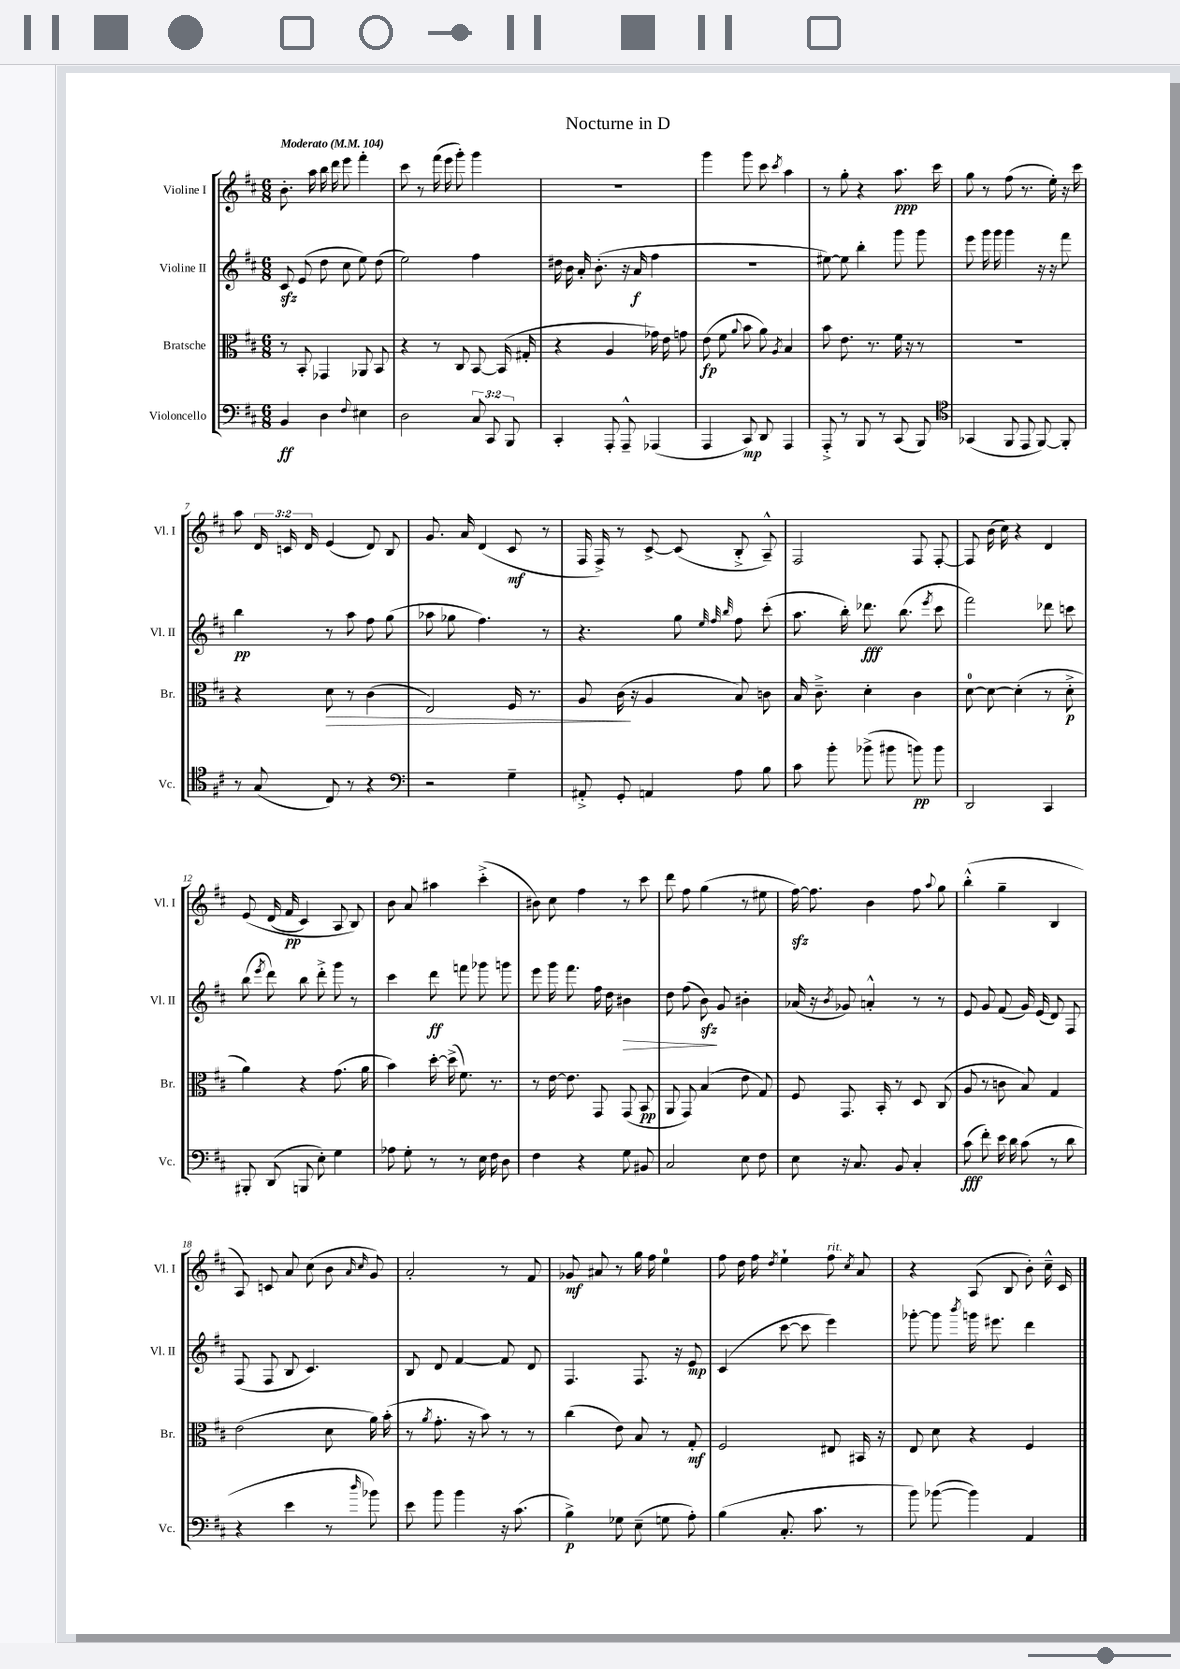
\header { title = "Nocturne in D" }
<<
\new StaffGroup <<
\new Staff = "s0" \with { instrumentName = "Violine I" shortInstrumentName = "Vl. I" } {
    \clef treble \key d \major \numericTimeSignature \time 6/8 \override Staff.TupletNumber.text = #tuplet-number::calc-fraction-text \tempo "Moderato" 4 = 104
    \autoBeamOff b'8.-. a''16 b''16 d'''16 e'''8 fis'''4-. |
    cis'''8 r8 fis'''16( e'''16 g'''8-.) g'''4 |
    R2. |
    g'''4 g'''8 cis'''8 \acciaccatura { cis'''8 } a''4 |
    r8 g''8-. r4 a''8.\ppp cis'''16 |
    g''8 r8 fis''8( r8. e''16-.) r16 cis'''16 |
    a''8 \tuplet 3/2 { d'16 c'16 d'16 } e'4( d'8) b8 |
    g'8. a'16 d'4( cis'8\mf r8 |
    fis16 fis16->) r8 cis'8~-> cis'8( b8-.-> a8---^) |
    fis2 fis8 fis8~-. |
    fis8 b'16( cis''16) r4 d'4 |
    e'8\( d'16( fis'16\pp cis'4) a8 b8\) |
    b'8 a'8 ais''4 cis'''4-.->( |
    bis'8) cis''8 fis''4 r8 cis'''8 |
    d'''8 fis''8 g''4( r8 eis''8 |
    fis''16~\sfz) fis''8. b'4 fis''8 \appoggiatura { a''8 } g''8 |
    b''4-.-^( g''4-- b4 |
    a8) c'8 a'8 cis''8( b'8 \grace { a'16 cis''16 } g'8) |
    a'2-. r8 fis'8 |
    ges'8\mf ais'8 r8 g''16 fis''16 e''4-0 |
    fis''8 d''16 fis''16 \acciaccatura { d''8 } e''4-! fis''8^\markup { \italic "rit." } \acciaccatura { cis''8 } a'8 |
    r4 a8( b8 b'8-.) cis''16---^ cis'16 \bar "|." |
}
\new Staff = "s1" \with { instrumentName = "Violine II" shortInstrumentName = "Vl. II" } {
    \clef treble \key d \major \numericTimeSignature \time 6/8
    \autoBeamOff cis'8\sfz e'8( d''8 cis''8 e''8) d''8( |
    e''2) fis''4 |
    dis''16 b'16 a'16-. b'8.-.( r16 a'16\f fis''4 |
    R2. |
    eis''8~) eis''8 b''4-. g'''8 g'''8 |
    e'''8 g'''16 g'''16 g'''4 r16 r16 fis'''8 |
    b''4\pp r8 a''8 fis''8 g''8( |
    aes''8 ges''8 fis''4.) r8 |
    r4. g''8 \grace { e''32 fis''32 b''32 } fis''8 cis'''8-.( |
    a''8. b''16-.) des'''8.\fff b''8.( \acciaccatura { e'''8 } cis'''8 |
    fis'''2) des'''8 c'''8 |
    b''8( \acciaccatura { e'''8 } d'''8) b''8 d'''8-.-> g'''8 r8 |
    cis'''4 d'''8\ff f'''8 ges'''8 g'''8 |
    e'''8 g'''16 fis'''8. fis''16 d''16 bis'4\> |
    d''8 fis''8( b'8\sfz\!) g'8 bis'4-. |
    aes'16( r16 \acciaccatura { b'8 } ges'8) a'4-.-^ r8 r8 |
    e'8 g'8 fis'8( g'16) e'16( d'8) fis8 |
    fis8( fis8 b8 cis'4.) |
    b8 d'8 fis'4~ fis'8 d'8 |
    fis4. fis8. r16 e'8\mp |
    cis'4( cis'''8~ cis'''8 e'''4) |
    ges'''8~-. ges'''8 \acciaccatura { b'''8 } g'''16 eis'''8. d'''4 \bar "|." |
}
\new Staff = "s2" \with { instrumentName = "Bratsche" shortInstrumentName = "Br." } {
    \clef alto \key d \major \numericTimeSignature \time 6/8
    \autoBeamOff r8 b,8-. ges,4 aes,8 b,8 |
    r4 r8 cis8 b,8~ b,16( gis16-. |
    r4 a4 ges'16) e'16 g'8 |
    e'8\fp( fis'8 \appoggiatura { a'8 } b'8 a'8) \acciaccatura { a8 } b4 |
    b'8 e'8. r8. fis'16 r16 r8 |
    R2. |
    r4 d'8\> r8 cis'4( |
    e2) fis16 r8. |
    a8 cis'16\!( r16 a4 b8) c'8 |
    b16 cis'8.---> d'4-. cis'4 |
    d'8-0~ d'8~ d'4-.( r8 d'8-.->\p |
    a'4) r4 g'8.( a'16 |
    b'4) d''16~-. d''16->( fis'8.) r8. |
    r8 e'16~ e'8. g,8 g,8( b,8\pp |
    a,8 g,8) b4( e'8 g8) |
    fis8 g,8. b,16-. r8 d8 cis8( |
    a8 r8 c'8 b8) g4 |
    e'2( d'8 a'16) b'16-.( |
    r8 \acciaccatura { a'8 } g'8.-. r16 b'8) r8 r8 |
    cis''4( e'8) b8 r8 g8-.\mf |
    fis2 eis8 bis,16 r16 |
    e8 d'8 r4 fis4 \bar "|." |
}
\new Staff = "s3" \with { instrumentName = "Violoncello" shortInstrumentName = "Vc." } {
    \clef bass \key d \major \numericTimeSignature \time 6/8 \override Staff.TupletNumber.text = #tuplet-number::calc-fraction-text
    \autoBeamOff b,4\ff d4 \appoggiatura { fis8 } eis4 |
    d2 \tuplet 3/2 { cis8 cis,8 b,,8 } |
    cis,4-. a,,8-. a,,8---^ aes,,4( |
    a,,4 cis,8\mp) d,8 a,,4 |
    a,,8-.-> r8 b,,8 r8 cis,8( b,,8) |
    \clef tenor ges,4( fis,8 e,8 fis,8~) fis,8-. |
    r8 g8( cis8) r8 r4 |
    \clef bass r2 g4-- |
    ais,8-.-> g,8-. a,4 a8 b8 |
    cis'8 b'8-. bes'8->( bis'8 b'8\pp) b'8 |
    d,2 cis,4 |
    bis,,8-. d,8( b,,8 e8-.) g4 |
    aes8 g8-. r8 r8 e16 fis16 d8 |
    fis4 r4 g8 bis,8 |
    cis2 e8 fis8 |
    e8 r16 cis8. b,8 cis4-. |
    cis'8\fff( fis'8-.) e'16 d'16 cis'8( r8 d'8 |
    r4 e'4 r8 \grace { d''16 } bes'8) |
    e'8 b'8 b'4 r16 cis'8.( |
    b4->\p) ges8 e8--( g8 a8-.) |
    b4( cis8.-. cis'8. r8 |
    b'8) bes'8~( bes'4) a,4 \bar "|." |
}
>>
>>
